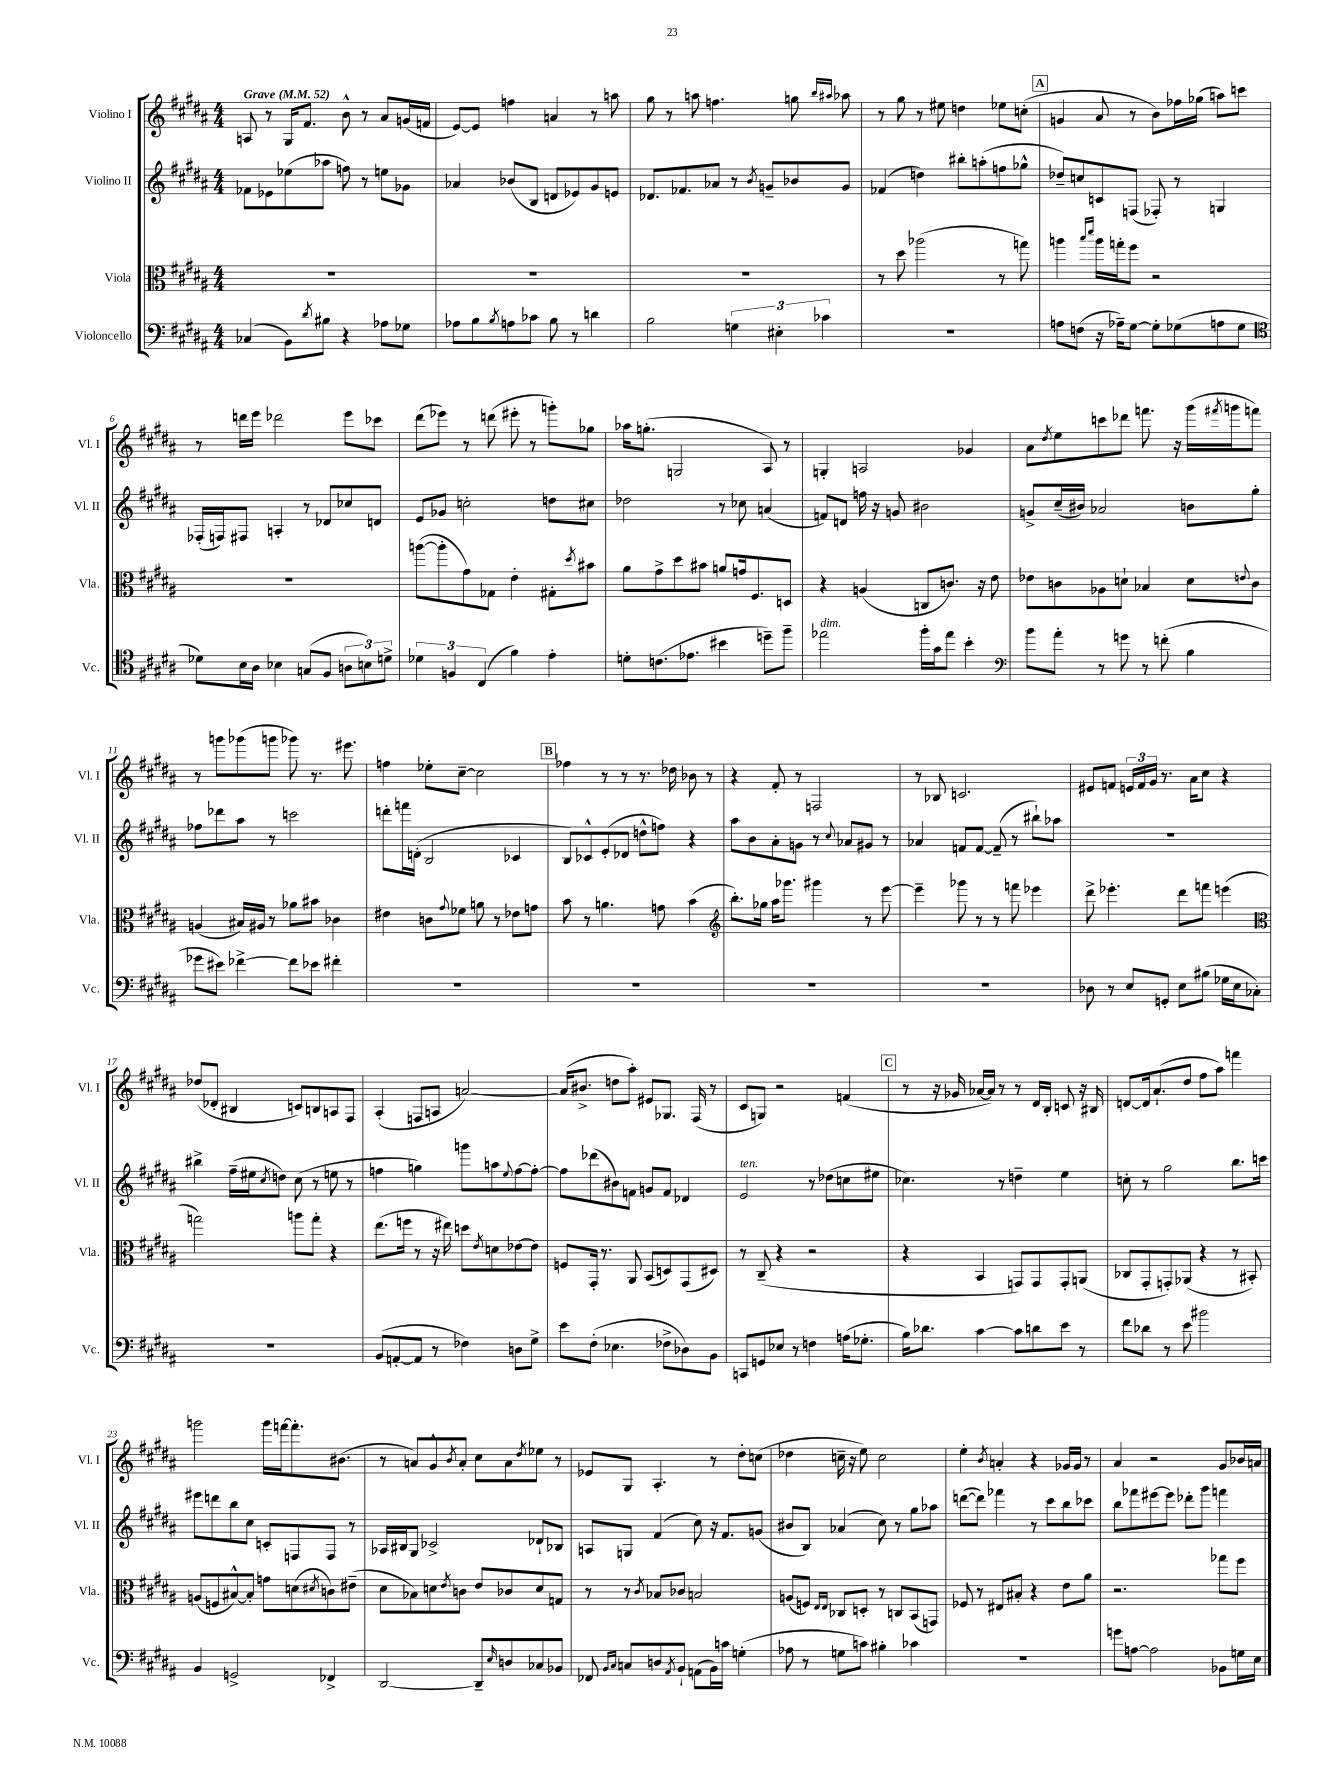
<<
\new StaffGroup <<
\new Staff = "s0" \with { instrumentName = "Violino I" shortInstrumentName = "Vl. I" } {
    \clef treble \key b \major \numericTimeSignature \time 4/4 \tempo "Grave" 4 = 52
    a8 r8 gis16 fis'8. b'8-^ r8 ais'8 g'16( f'16 |
    e'8~) e'8 f''4 a'4 r8 a''8 |
    gis''8 r8 a''8 f''4. g''8 \grace { b''16 ais''16 } aes''8 |
    r8 gis''8 r8 eis''8 d''4 ees''8 c''8-.( |
    \mark \markup { \box "A" } g'4 ais'8 r8 b'8) fes''16 ges''16( a''8) c'''8 |
    r8 d'''16 e'''16 des'''2 e'''8 ces'''8 |
    dis'''8( ees'''8) r8 d'''8( eis'''8-. r8 g'''8-.) ges''8 |
    aes''16 g''8.-.( g2 ais8) r8 |
    g4-. a2 ges'4 |
    ais'8 \acciaccatura { dis''8 } e''8 c'''8 des'''8 f'''8. r16 gis'''16( \acciaccatura { fis'''8 } g'''16 f'''8) |
    r8 g'''8 ges'''8( g'''8 ges'''8) r8. eis'''8. |
    f''4 ees''8-. cis''8~-- cis''2 |
    \mark \markup { \box "B" } fes''4 r8 r8 r8. des''16 bes'8 r8 |
    r4 fis'8-. r8 f2 |
    r8 bes8 c'2. |
    eis'8 f'8 \tuplet 3/2 { e'16 f'16 gis'16 } r8. ais'16 cis''8 r4 |
    des''8( des'8-. bis4 c'8) b8 a8 fis8 |
    ais4-.( f8 a8 a'2~) |
    a'16( bis'8.-> d''8 ais''8-.) eis'8 ges8. fis16( r8 |
    cis'8 g8) r2 f'4( |
    \mark \markup { \box "C" } r8 r16 ges'16 aes'16~ aes'16) r8 r8 dis'16 b16-. c'8 r16 bis16 |
    d'8~ d'16 ais'8.-!( dis''8 fis''8 ais''8) f'''4 |
    g'''2 g'''16 f'''16~ f'''8.-. bis'8.( |
    r8 a'8) gis'8-^ \acciaccatura { b'8 } a'8-. cis''8 a'8 \acciaccatura { dis''8 } ees''8 r8 |
    ees'8 gis8 ais4.-. r8 dis''8-. c''8( |
    des''4 c''16-- r16 e''8) c''2 |
    e''4-. \acciaccatura { b'8 } a'4-. r4 ges'16 ges'16 r8 |
    ais'4 r2 gis'8 bes'16 a'16 \bar "|." |
}
\new Staff = "s1" \with { instrumentName = "Violino II" shortInstrumentName = "Vl. II" } {
    \clef treble \key b \major \numericTimeSignature \time 4/4
    fes'8 ees'8 ees''8( aes''8 f''8) r8 e''8 ges'8 |
    aes'4 bes'8( b8 d'8 ees'8) gis'8 e'8 |
    des'8. fes'8. aes'8 r8 \acciaccatura { b'8 } g'8-- bes'8 g'8 |
    fes'4( d''4) bis''8-. a''8-.( f''8 ges''8-^ |
    \mark \markup { \box "A" } des''8--) c''8 c'8 f8( fes8-.) r8 g4 |
    fes16-.( f16) fis8 a4-. r8 des'8 ces''8 d'8 |
    e'8 ges'8 c''2-. d''8 cis''8 |
    des''2 r8 ces''8 a'4( |
    f'8) d'8 f''16 r16 g'8 bis'2 |
    g'8-> cis''16--( bis'16) aes'2 b'8 gis''8-. |
    fes''8 des'''8 ais''8 r8 c'''2 |
    d'''8-. f'''16 d'16-.( b2 ces'4 |
    \mark \markup { \box "B" } b8) ces'8-^ e'8-.( des'8 d''8-^ f''8) r4 |
    ais''8 b'8 ais'8-. g'8 r8 \appoggiatura { cis''8 } aes'8 gis'8 r8 |
    aes'4 f'8 f'8~ f'8--( r8 bis''8-!) aes''8 |
    R1 |
    bis''4-> fis''16--( eis''16 \acciaccatura { cis''8 } d''8) cis''8( r8 e''8 r8 |
    f''4 g''4) g'''8 a''8 \appoggiatura { e''8 } f''8~ f''8~-. |
    f''8 des'''8( bis'8) f'8 g'8 f'8 des'4 |
    e'2^\markup { \italic "ten." } r8 des''8( c''8 eis''8 |
    \mark \markup { \box "C" } ces''4.) r8 d''4-- e''4 |
    c''8-. r8 gis''2 b''8. c'''16 |
    eis'''8 d'''8 b''8 cis''8 c'8-. f8 f8 r8 |
    aes16 bis16 gis8 ces'2-> des'8-! bes8 |
    a8 g8 fis'4( cis''8) r16 fis'8. g'8( |
    bis'8 b8) aes'4( cis''8) r8 gis''8 aes''8 |
    d'''8~( d'''8) fes'''4 r8 cis'''8 b''8 ces'''8 |
    b''8 fes'''8 eis'''8~ eis'''8 des'''8-. gis'''8 f'''4 \bar "|." |
}
\new Staff = "s2" \with { instrumentName = "Viola" shortInstrumentName = "Vla." } {
    \clef alto \key b \major \numericTimeSignature \time 4/4
    R1 |
    R1 |
    R1 |
    r8 dis''8 aes''2( r8 g''8) |
    \mark \markup { \box "A" } a''4 \grace { b''16 dis'''16 } a''16 g''16-. fis''8 r2 |
    R1 |
    a''8~( a''8-. gis'8) ges8 e'4-. gis8-. \acciaccatura { dis''8 } bis'8 |
    ais'8 gis'8-> dis''8 bis'8 a'8 g'16 fis8. d8 |
    r4 a4( c8 c'8.) r16 e'8 |
    ees'8 c'8 aes8 d'8-! bes4 d'8 \appoggiatura { e'8 } c'8 |
    a4( bis16) ais16 r8 aes'8 bis'8 ces'4 |
    eis'4 c'8 \appoggiatura { gis'8 } fes'8 a'8 r8 ees'8 g'8 |
    \mark \markup { \box "B" } b'8 r8 a'4. g'8 b'4( |
    \clef treble b''8.-.) ges''16 ais''16 ges'''8. gis'''4 r8 e'''8~ |
    e'''4-- ges'''8 r8 r8 f'''8 ees'''4 |
    dis'''8-> ees'''4.-. dis'''8 f'''8 e'''4( |
    \clef alto g''2) a''8 g''8-. r4 |
    e''8.( f''16 r8 r16 eis''16) d''8 \acciaccatura { e'8 } d'8 ees'8~ ees'8 |
    f8 gis,16-. r8. ais,8 b,8( d8) gis,8( dis8) |
    r8 cis8--( r4 r2 |
    \mark \markup { \box "C" } r4 b,4 g,8) g,8 g,8-. a,8( |
    ces8 gis,8-. g,8-.) aes,8( r4 r8 bis,8-.) |
    a8( f8 bis8~-^) bis8-. g'8 d'8( \acciaccatura { dis'8 } c'8) eis'8--( |
    dis'8 bes8) d'8 \acciaccatura { e'8 } c'8 e'8 ces'8 d'8 g8 |
    r8 r8 \acciaccatura { cis'8 } bes8 ces'8 b2 |
    a8( f8) \grace { e16 e16 } ces8 d8-. r8 c8 b,8( g,8) |
    fes8 r8 eis8 bis8-. r4 e'8 ais'8 |
    r2. ges''8 fis''8 \bar "|." |
}
\new Staff = "s3" \with { instrumentName = "Violoncello" shortInstrumentName = "Vc." } {
    \clef bass \key b \major \numericTimeSignature \time 4/4
    ces4( b,8) \acciaccatura { dis'8 } bis8 r4 aes8 ges8 |
    aes8 b8 \acciaccatura { b8 } a8 ces'8 b8 r8 d'4 |
    b2 \tuplet 3/2 { g4 eis4-. ces'4 } |
    R1 |
    \mark \markup { \box "A" } a8 f8( r16 aes16--) gis8~ gis8-. ges8( a8 ges8 |
    \clef tenor des'8) b16 ais16 bes4 g8( fis8 \tuplet 3/2 { a8 b8) d'8-> } |
    \tuplet 3/2 { des'4 f4 cis4( } fis'4) e'4-. |
    d'8-. c'8.( ees'8. bis'4 d''8--) fis''8-- |
    ees''2^\markup { \italic "dim." } fis''16-. gis'16 ees''8 b'4-. |
    \clef bass b'8 ais'8-. r8 g'8 r8 f'8-.( b4 |
    ges'8 eis'8) fes'4~-> fes'8 ees'8 fis'4-. |
    R1 |
    \mark \markup { \box "B" } R1 |
    R1 |
    R1 |
    des8 r8 e8 g,8-. e8 bis8( ges16 e16 ces8-.) |
    R1 |
    b,8( a,8~-. a,8 r8 fes4) d8 gis8-> |
    e'8 fis8-.( ees4. fes8-> des8) b,8 |
    c,8 g,8 ees8 r8 f4 a16( ges8.-. |
    \mark \markup { \box "C" } b16) des'8. cis'4~ cis'8 d'8 e'8 r8 |
    fis'8 des'8 r8 e'8 bis'2 |
    b,4 g,2-> fes,4-> |
    dis,2~ dis,8-- \grace { e16 } d8 ces8 bes,8 |
    fes,8 \grace { b,16 cis16 } c8 d8 \acciaccatura { ais,8 } b,8-! a,8( b,16) c'16 g4-.( |
    aes8 r8 g8 c'8) bis4-. ces'4 |
    R1 |
    g'8 a8~ a2 bes,8 g16 e16 \bar "|." |
}
>>
>>
